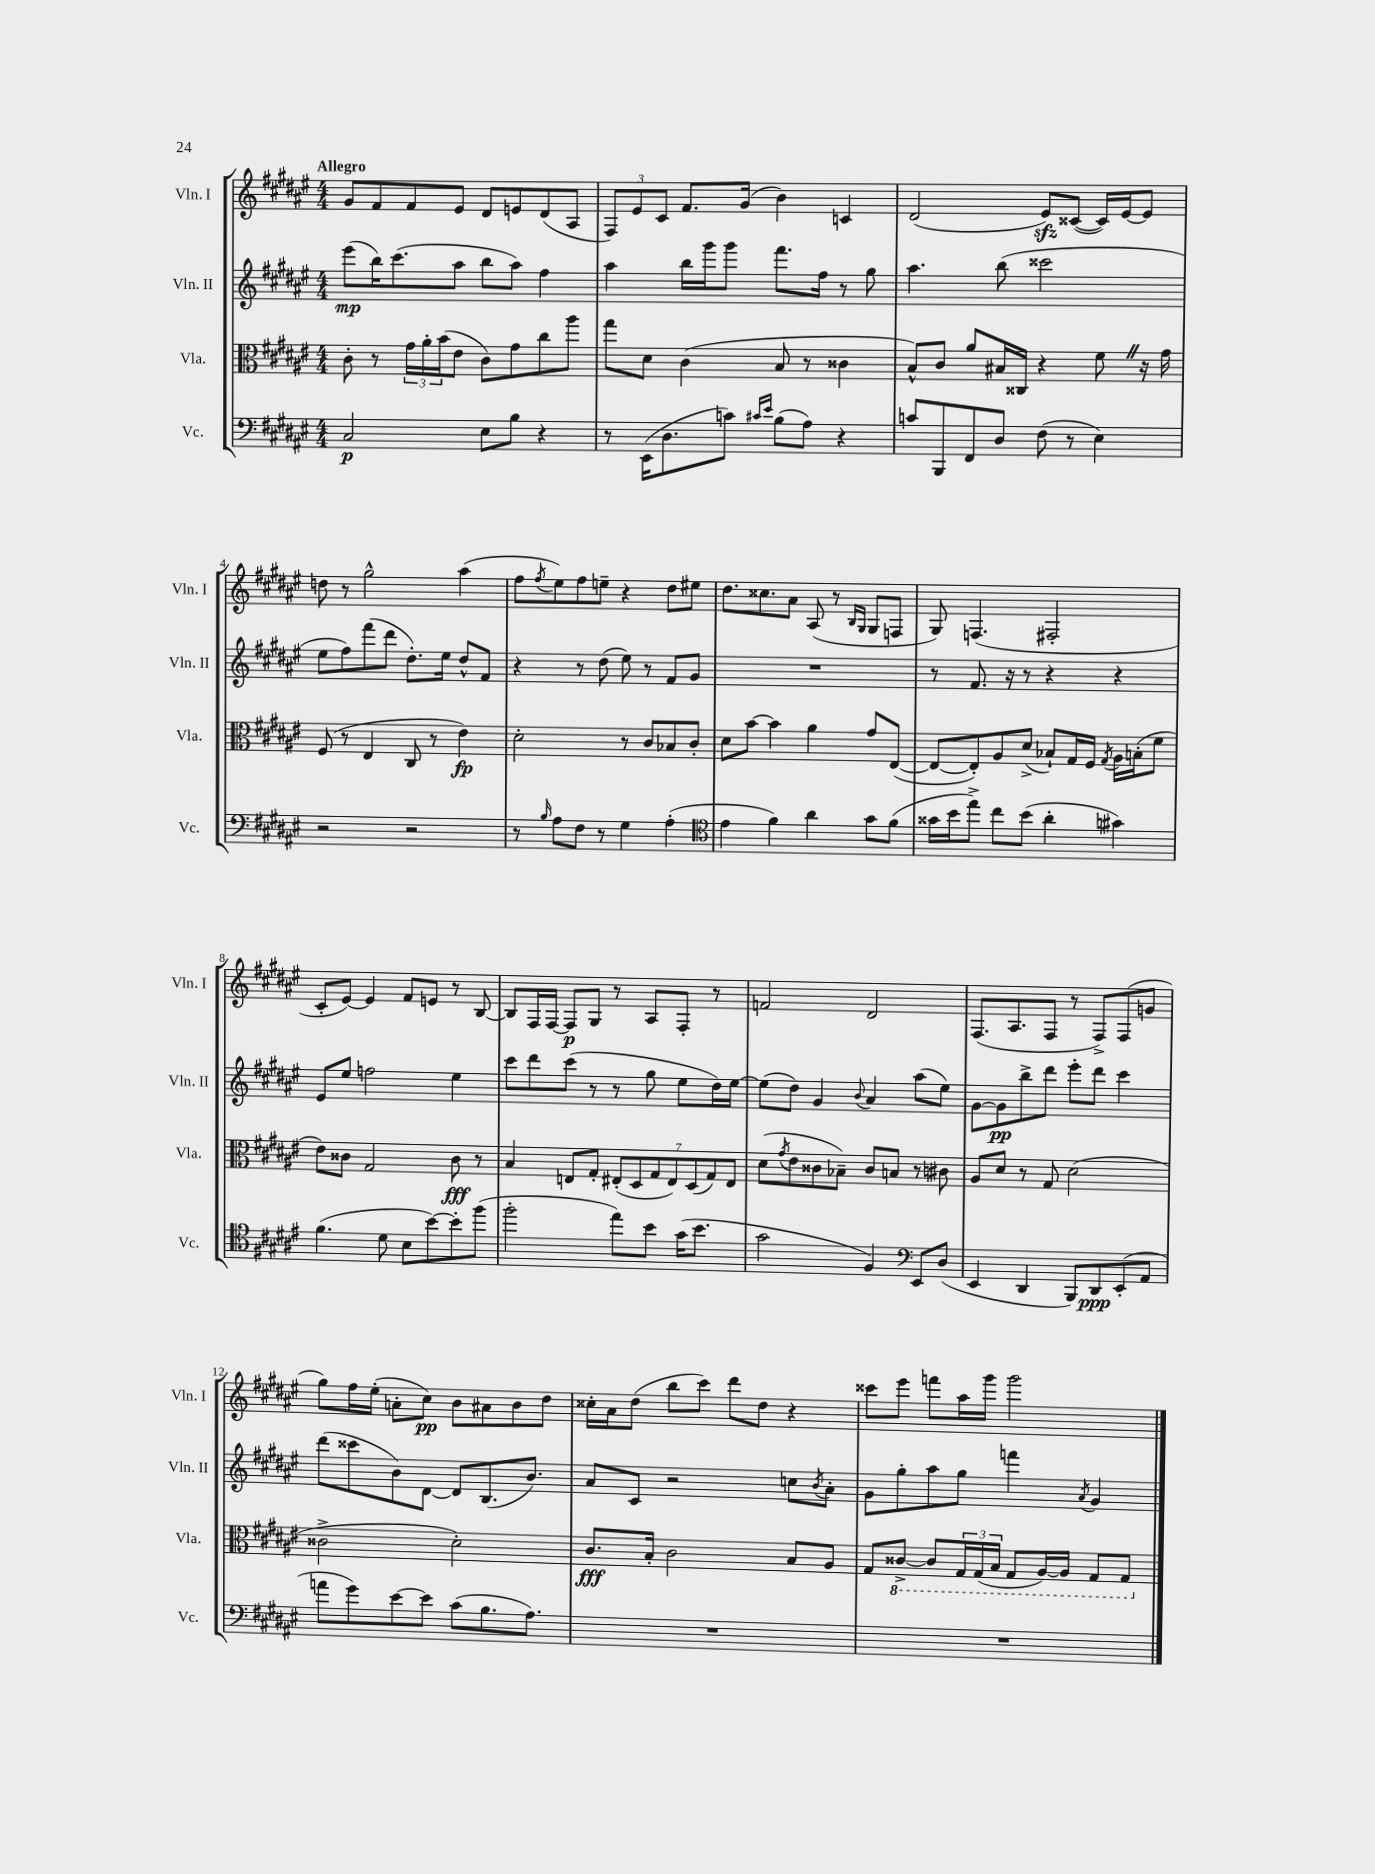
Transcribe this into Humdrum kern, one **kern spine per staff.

**kern	**kern	**kern	**kern
*staff4	*staff3	*staff2	*staff1
*clefF4	*clefC3	*clefG2	*clefG2
*k[f#c#g#d#a#e#]	*k[f#c#g#d#a#e#]	*k[f#c#g#d#a#e#]	*k[f#c#g#d#a#e#]
*M4/4	*M4/4	*M4/4	*M4/4
2C#	8c#'	(8eee#	8g#
.	8r	16bb)	8f#
.	.	(8.ccc#	.
.	24g#	.	8f#
.	24a#'	.	.
.	(24b	.	.
.	8e#	8aa#	8e#
8E#	8c#)	8bb	8d#
8B	8g#	8aa#)	8e
4r	8cc#	4ff#	(8d#
.	8aa#	.	8A#
=	=	=	=
8r	8gg#	4aa#	12F#)
.	.	.	12e#
(16EE#	8d#	.	.
.	.	.	12c#
8.D#	.	.	.
.	(4c#	16bb	8.f#
.	.	16ggg#	.
8c)	.	8ggg#	.
.	.	.	(16g#
16qqc#	.	.	.
16qqe#	.	.	.
(8B	8B	8.fff#	4b)
8A#)	8r	.	.
.	.	16ff#	.
4r	4c##	8r	4c
.	.	8gg#	.
=	=	=	=
8c	8B^^)	4.aa#	(2d#
8BBB	8c#	.	.
8FF#	8a#	.	.
8D#	16B#	(8bb	.
.	16C##	.	.
(8F#	4r	2ccc##	8e#)
8r	.	.	([8c##
4E#)	8f#	.	16c##])
.	.	.	[16e#
.	16r	.	8e#]
.	16g#	.	.
=	=	=	=
2r	(8F#	8ee#	8dd
.	8r	8ff#)	8r
.	4E#	(8fff#	2gg#^^
.	.	8ddd#	.
2r	8C#	8.dd#')	.
.	8r	.	.
.	.	16ee#	.
.	4e#)	8dd#^^	(4aa#
.	.	8f#	.
=	=	=	=
8r	2d#'	4r	8ff#
16qqB	.	.	8qff#
8A#	.	.	8ee#)
8F#	.	8r	8ff#
8r	.	(8dd#	8ee~
4G#	8r	8ee#)	4r
.	8c#	8r	.
(4A#'	8B-	8f#	8dd#
.	8c#'	8g#	8ee#
=	=	=	=
*clefC4	*	*	*
4e#	8d#	1r	8.dd#
.	[8b	.	.
.	.	.	8.cc##
4f#)	4b]	.	.
.	.	.	8a#
4a#	4a#	.	(8A#
.	.	.	8r
.	.	.	16qqB
.	.	.	16qqG#
8g#	8g#	.	8G#
(8f#	([8E#	.	8F
=	=	=	=
16g##	8E#_	8r	8G#)
16b	.	.	.
8ee#^)	8E#'])	8.f#	(4.F
8cc#	8A#	.	.
.	.	16r	.
(8b	(8d#^	8r	.
4a#'	8B-`)	4r	2F#'
.	16G#	.	.
.	16F#	.	.
.	8qG#	.	.
4g#)	16A#	4r	.
.	(16B'	.	.
.	8f#	.	.
=	=	=	=
(4.f#	8e#)	8e#	8c#'
.	8c##	8ee#	[8e#)
.	2G#	2ff	4e#]
8d#	.	.	.
8B	.	.	8f#
[8b)	.	.	8e
8b']	8c##	4ee#	8r
(8ff#	8r	.	[8B
=	=	=	=
2ff#'	4B	8ccc#	8B]
.	.	8ddd#	16F#
.	.	.	[16F#
.	8E	(8ccc#	8F#]
.	8G#'	8r	8G#
8ee#)	(14E#'	8r	8r
.	14D#	.	.
8b	.	8gg#	8A#
.	14G#	.	.
.	14E#)	.	.
(16g#	.	8ee#	8F#'
.	(14D#	.	.
8.b	.	.	.
.	14G#)	.	.
.	.	16dd#)	8r
.	14E#	.	.
.	.	[16ee#	.
=	=	=	=
2g#	(8d#	(8ee#]	2f
.	8qg#	.	.
.	8e#	8dd#)	.
.	8c##	4g#	.
.	8B-~)	.	.
.	.	8qqb	.
4F#)	8c##	4a#	2d#
.	8B	.	.
*clefF4	*	*	*
8EE#	8r	(8aa#	.
(8D#	8c#	8ee#)	.
=	=	=	=
4EE#	8A#	[8g#	(8.F#
.	8d#	8g#]	.
.	.	.	8.A#
4DD#	8r	8bb^	.
.	8G#	8ddd#	8F#
8BBB)	(2d#	8eee#'	8r
8DD#	.	8ddd#	8F#^)
(8EE#'	.	4ccc#	(8F#
8AA#	.	.	8g
=	=	=	=
8a	2c##^	(8ddd#	8gg#)
8g#)	.	8ccc##	16ff#
.	.	.	(16ee#'
[8e#	.	8b)	8a'
8e#]	.	[8d#	8cc#)
(8c#	2d#')	8d#]	8b
8.B	.	(8.B	8a#
.	.	.	8b
8.A#)	.	8.b)	.
.	.	.	8dd#
=	=	=	=
1r	8.c#	8a#	16cc##'
.	.	.	16a#
.	.	8c#	(8dd#
.	16B'	.	.
.	2c#	2r	8bb
.	.	.	8ccc#)
.	.	.	8ddd#
.	.	.	8dd#
.	8B	8cc	4r
.	.	8qb	.
.	8A#	8a#'	.
=	=	=	=
1r	8G#	8g#	8ccc##
.	[8C##^	8gg#'	8eee#
.	8C##]	8aa#	8fff
.	24GG#	8gg#	16aa#
.	(24GG#	.	.
.	.	.	16ggg#
.	24BB	.	.
.	8GG#	4fff	2ggg#
.	[16AA#)	.	.
.	16AA#]	.	.
.	.	8qa#	.
.	8GG#	4g#	.
.	8GG#	.	.
==	==	==	==
*-	*-	*-	*-
